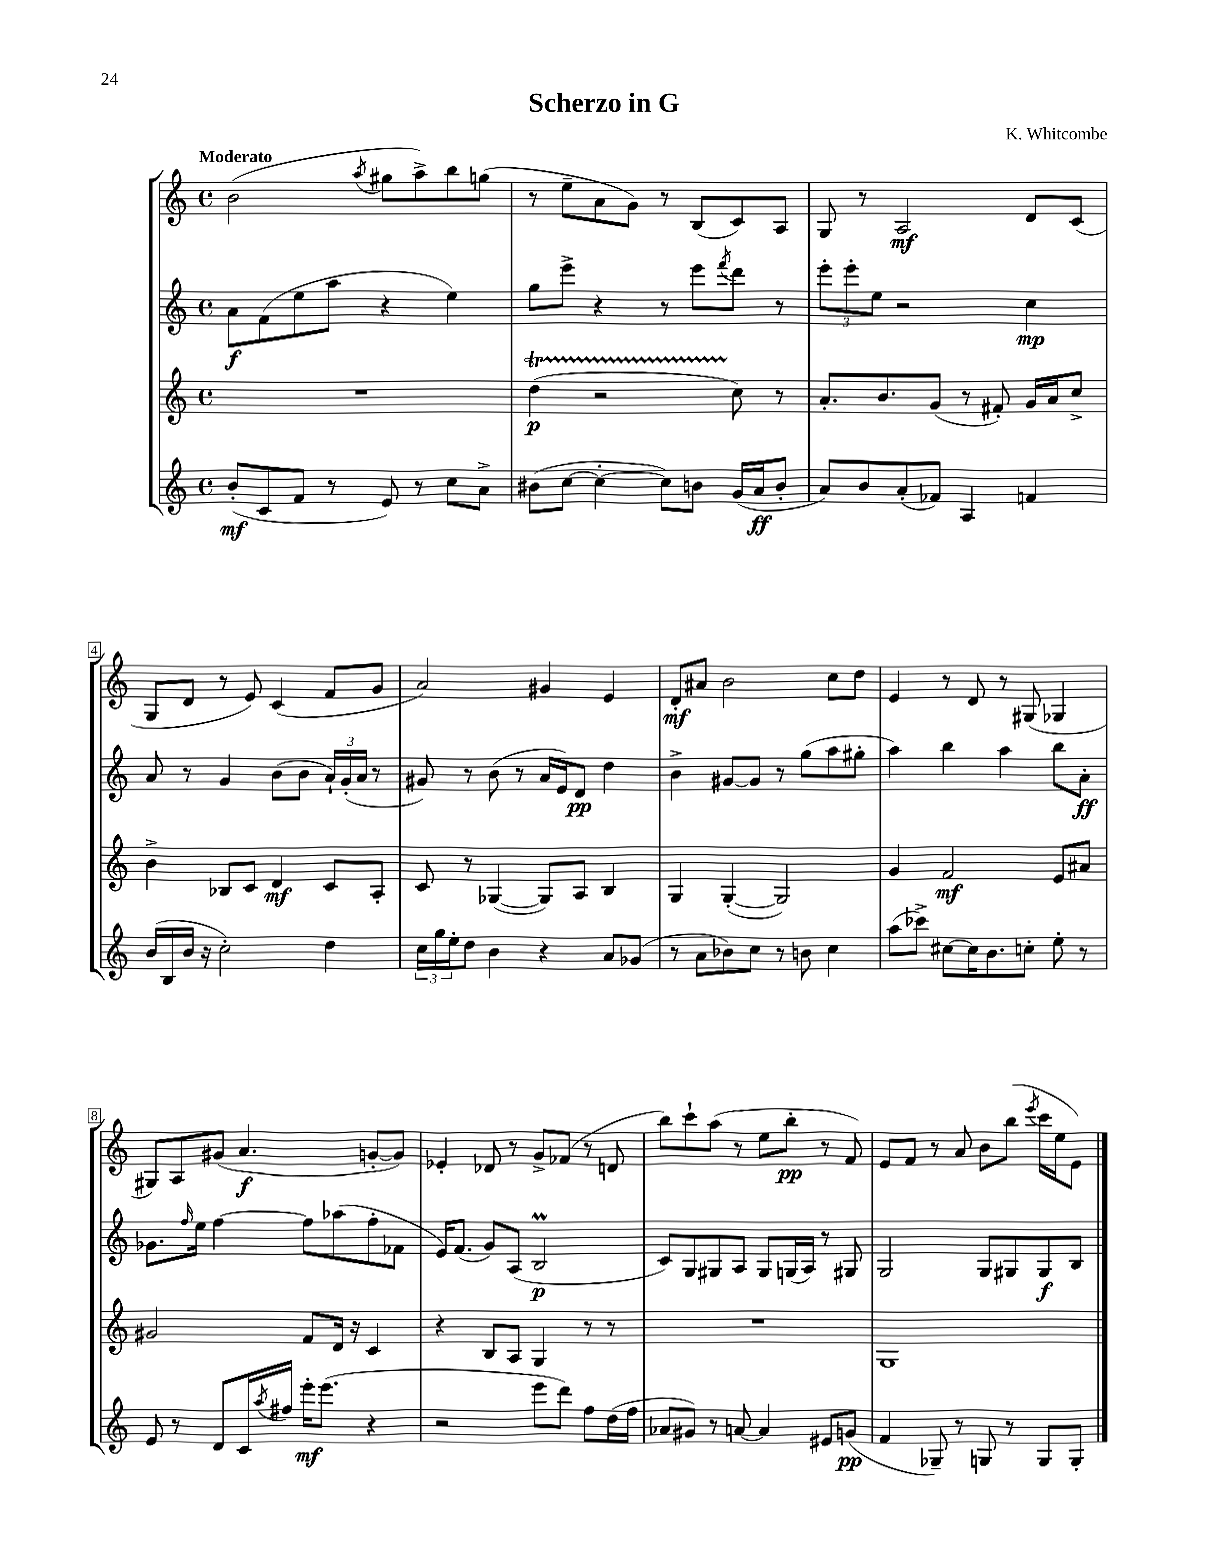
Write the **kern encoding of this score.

**kern	**kern	**kern	**kern
*staff4	*staff3	*staff2	*staff1
*clefG2	*clefG2	*clefG2	*clefG2
*k[]	*k[]	*k[]	*k[]
*M4/4	*M4/4	*M4/4	*M4/4
*met(c)	*met(c)	*met(c)	*met(c)
(8b'	1r	8a	(2b
8c	.	(8f	.
8f	.	8ee	.
8r	.	8aa	.
.	.	.	8qaa
8e)	.	4r	8gg#
8r	.	.	8aa^)
8cc	.	4ee)	8bb
8a^	.	.	(8gg
=	=	=	=
(8b#	(4dd	8gg	8r
[8cc	.	8eee^	8ee~
4cc'_	2r	4r	8a
.	.	.	8g)
8cc])	.	8r	8r
8b	.	8eee	(8B
.	.	8qfff	.
(16g	8cc)	8ddd	8c)
16a	.	.	.
8b'	8r	8r	8A
=	=	=	=
8a)	8.a'	12eee'	8G
.	.	12eee'	.
8b	.	.	8r
.	.	12ee	.
.	8.b	.	.
(8a'	.	2r	2A
8f-)	(8g	.	.
4A	8r	.	.
.	8f#')	.	.
4f	16g	4cc	8d
.	16a	.	.
.	8cc^	.	(8c
=	=	=	=
(16b	4b^	8a	8G
16B	.	.	.
16b	.	8r	8d
16r	.	.	.
2cc')	8B-	4g	8r
.	8c	.	8e)
.	4d	(8b	(4c
.	.	8b	.
4dd	8c	24a`)	8f
.	.	(24g'	.
.	.	24a	.
.	8A'	8r	8g
=	=	=	=
24cc	8c	8g#)	2a)
24gg	.	.	.
24ee'	.	.	.
8dd	8r	8r	.
4b	([4G-	(8b	.
.	.	8r	.
4r	8G-])	16a	4g#
.	.	16e)	.
.	8A	8d	.
8a	4B	4dd	4e
(8g-	.	.	.
=	=	=	=
8r	4G	4b^	8d'
8a	.	.	8a#
8b-)	([4G'	[8g#	2b
8cc	.	8g#]	.
8r	2G])	8r	.
8b	.	(8gg	.
4cc	.	8aa	8cc
.	.	8gg#'	8dd
=	=	=	=
(8aa	4g	4aa)	4e
8ccc-^)	.	.	.
[8cc#	2f	4bb	8r
16cc#]	.	.	8d
8.b	.	.	.
.	.	4aa	8r
8cc'	.	.	(8G#
8ee'	8e	8bb	4G-
8r	8a#	8a'	.
=	=	=	=
8e	2g#	8.g-	8G#)
8r	.	.	8A
.	.	16qqff	.
.	.	16ee	.
8d	.	[4ff	(8g#
16c	.	.	4.a
8qaa	.	.	.
16ff#	.	.	.
16eee'	8f	8ff]	.
(8.eee	.	.	.
.	16d	(8aa-	.
.	16r	.	.
4r	4c	8ff'	[8g'
.	.	8f-	8g])
=	=	=	=
2r	4r	16e)	4e-'
.	.	(8.f	.
.	8B	8g)	8d-
.	8A	(8A	8r
8eee	4G	2B	8g^
8ddd)	.	.	(8f-
8ff	8r	.	8r
(16dd	8r	.	8d
16ff	.	.	.
=	=	=	=
8a-	1r	8c)	8bb)
8g#)	.	8G	8ccc`
8r	.	8G#	(8aa
[8a	.	8A	8r
4a]	.	8G#	8ee
.	.	(16G	8bb'
.	.	16A)	.
8e#	.	8r	8r
(8g	.	8G#	8f)
=	=	=	=
4f	1G	2G	8e
.	.	.	8f
8G-~)	.	.	8r
8r	.	.	8a
8G	.	8G	8b
8r	.	8G#	(8bb
.	.	.	8qeee
8G	.	8G#	16ccc
.	.	.	16ee
8G'	.	8B	8e)
==	==	==	==
*-	*-	*-	*-
